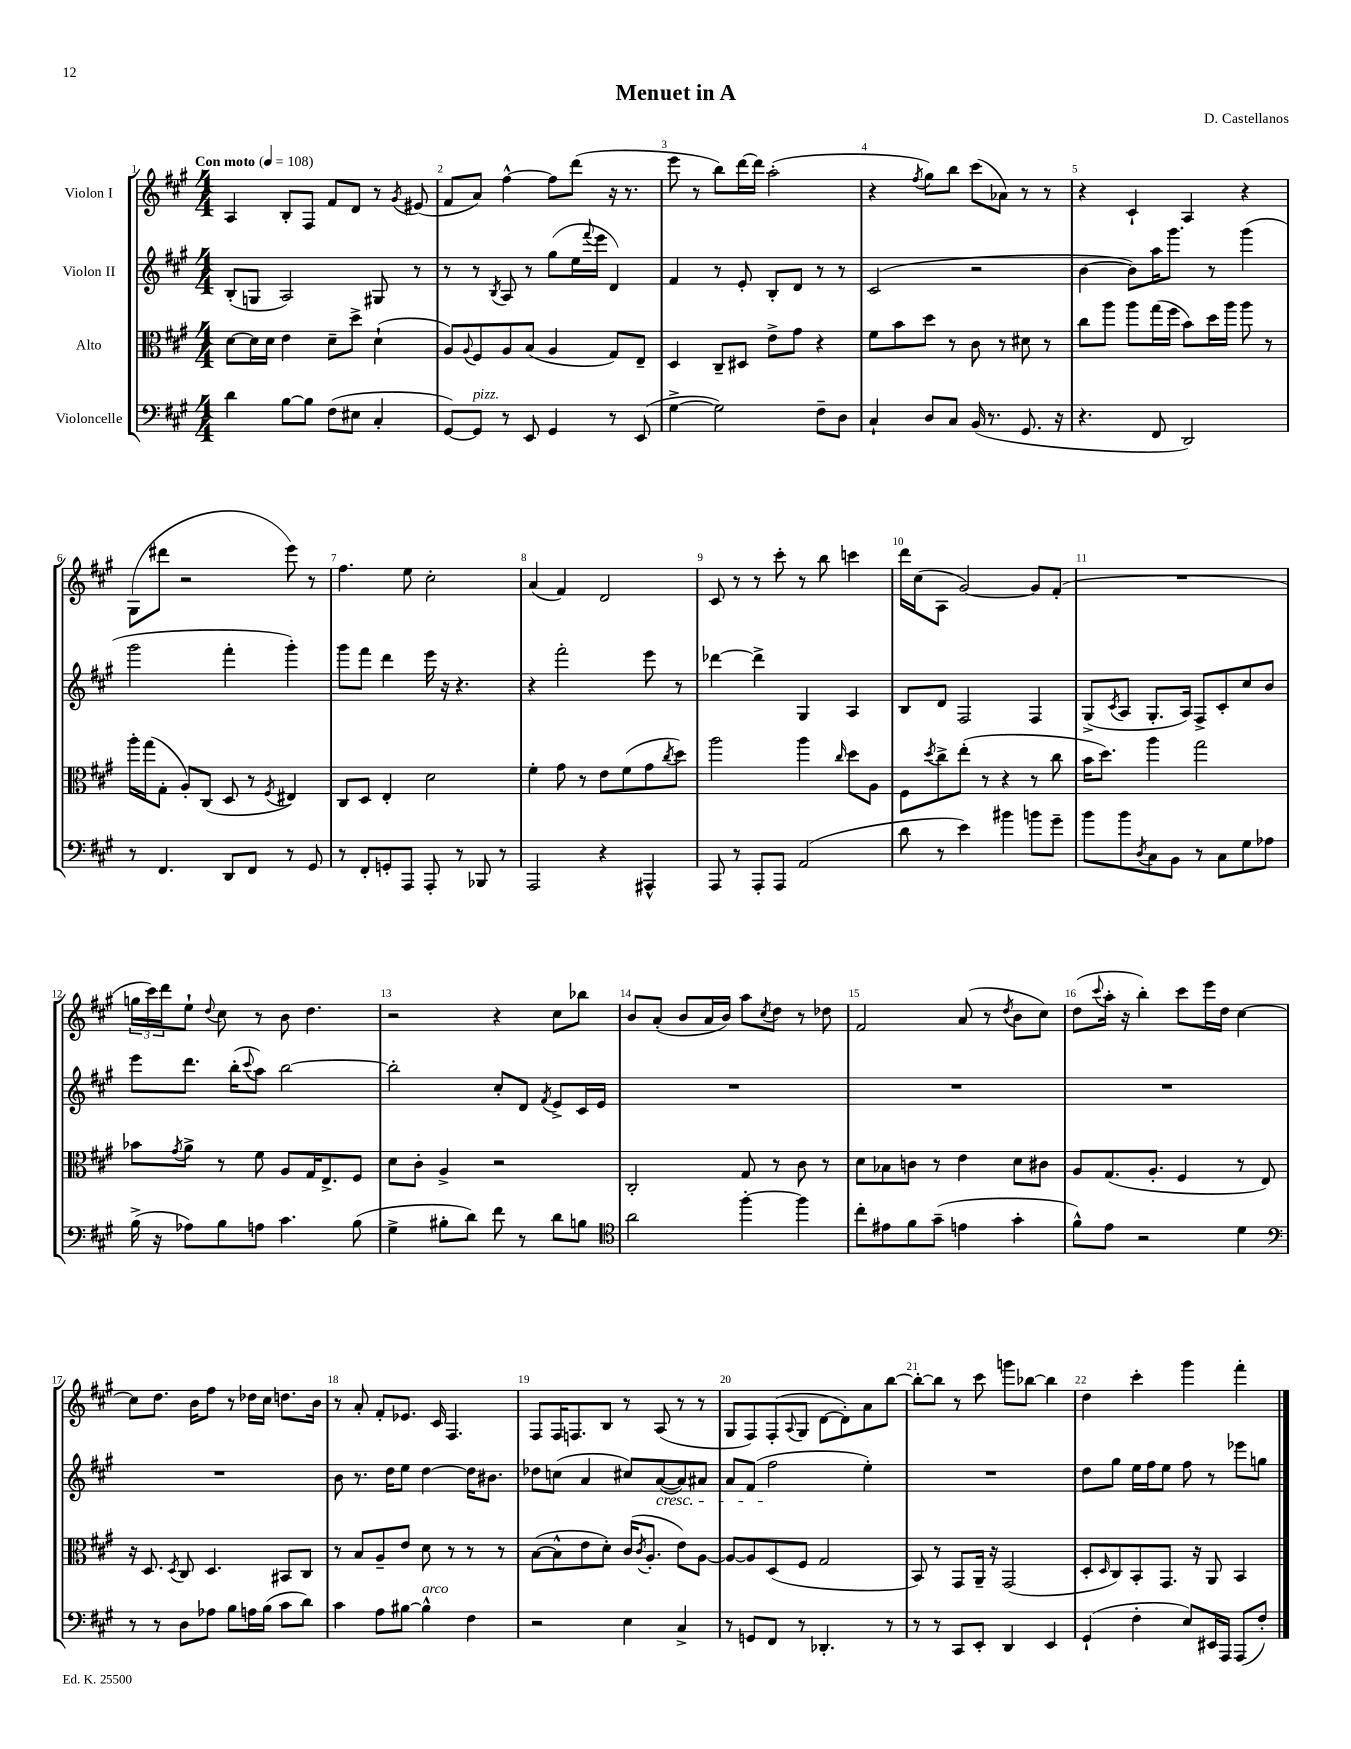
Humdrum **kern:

**kern	**kern	**kern	**kern
*staff4	*staff3	*staff2	*staff1
*clefF4	*clefC3	*clefG2	*clefG2
*k[f#c#g#]	*k[f#c#g#]	*k[f#c#g#]	*k[f#c#g#]
*M4/4	*M4/4	*M4/4	*M4/4
*MM108	*MM108	*MM108	*MM108
4d	[8d	(8B'	4A
.	16d]	8G	.
.	16d	.	.
[8B	4e	2A)	8B'
8B]	.	.	8F#
(8F#	8d~	.	8f#
8E#	8dd^	.	8d
4C#'	(4d`	8G#	8r
.	.	.	8qg#
.	.	8r	(8e#
=	=	=	=
[8GG#)	8A)	8r	8f#
.	8qqA	.	.
8GG#]	8F#	8r	8a)
.	.	8qB	.
8r	8A	8A	[4ff#^^
8EE	(8B	8r	.
4GG#	4A	(8gg#	8ff#]
.	.	16ee	(8ddd
.	.	8qqfff#	.
.	.	16eee	.
8r	8G#)	4d)	16r
.	.	.	8.r
(8EE	8E~	.	.
=	=	=	=
[4G#^	4D	4f#	8eee
.	.	.	8r
2G#])	8C#~	8r	8bb)
.	8D#	8e'	[16ddd
.	.	.	16ddd]
.	8e^	8B'	(2aa'
.	8g#	8d	.
8F#~	4r	8r	.
8D	.	8r	.
=	=	=	=
4C#`	8f#	(2c#	4r
.	8b	.	.
.	.	.	8qff#
8D	8dd	.	8gg#)
8C#	8r	.	8bb
(16BB	8c#	2r	(8ccc#
8.r	.	.	.
.	8r	.	8a-)
8.GG#	8d#	.	8r
.	8r	.	8r
16r	.	.	.
=	=	=	=
4.r	8cc#	[4b	4r
.	8aa	.	.
.	8aa	8b])	4c#`
8FF#	(16gg#	16aa	.
.	16ff#	8.ggg#	.
2DD)	8b)	.	4A
.	16dd	8r	.
.	16aa	.	.
.	8aa	(4ggg#	4r
.	8r	.	.
=	=	=	=
8r	16aa'	2ggg#	(8G#
.	(16gg#	.	.
4.FF#	8G#'	.	8ddd#
.	8A')	.	2r
.	(8C#	.	.
8DD	8D	4fff#'	.
8FF#	8r	.	.
.	8qF#	.	.
8r	4E#)	4ggg#')	8eee)
8GG#	.	.	8r
=	=	=	=
8r	8C#	8ggg#	4.ff#
8FF#'	8D	8fff#	.
8GG'	4E'	4ddd	.
8AAA	.	.	8ee
8AAA'	2d	16eee	2cc#'
.	.	16r	.
8r	.	4.r	.
8BBB-	.	.	.
8r	.	.	.
=	=	=	=
2AAA	4f#'	4r	(4a
.	8g#	2fff#'	4f#)
.	8r	.	.
4r	8e	.	2d
.	(8f#	.	.
4AAA#^^	8g#	8eee	.
.	8qcc#	.	.
.	8dd)	8r	.
=	=	=	=
8AAA	2aa	[4ddd-	8c#
8r	.	.	8r
8AAA'	.	4ddd-^]	8r
8AAA	.	.	8ccc#'
(2AA	4aa	4G#	8r
.	.	.	8bb
.	16qqcc#	.	.
.	8dd	4A	4ccc
.	8A	.	.
=	=	=	=
8d	8F#	8B	16ddd
.	.	.	(16cc#
.	8qdd	.	.
8r	8cc#^	8d	8A
4e)	(8ee'	2F#	[2g#)
.	8r	.	.
4b#	4r	.	.
8b	8r	4F#	8g#]
8g#~	8cc#	.	(8f#'
=	=	=	=
8b	16b	(8G#^	1r
.	8.dd)	.	.
.	.	8qc#	.
8b	.	8A	.
8qD	.	.	.
8C#	4aa	8.G#'	.
8BB	.	.	.
.	.	16A)	.
8r	2gg#	8F#^	.
8C#	.	8c#'	.
8G#	.	8cc#	.
8A-	.	8b	.
=	=	=	=
(16B^	8b-	8eee	24gg
.	.	.	24ccc#)
16r	.	.	.
.	.	.	24ddd
.	8qg#	.	.
8A-)	8a^	8.ddd	8ee`
.	.	.	8qqdd
8B	8r	.	8cc#
.	.	(16bb'	.
.	.	8qqccc#	.
8A	8f#	8aa)	8r
4.c#	8A	[2bb	8b
.	16G#	.	4.dd
.	8.E^	.	.
(8B	8F#	.	.
=	=	=	=
4G#^	8d	2bb']	2r
.	8c#'	.	.
8B#'	4A^	.	.
8d)	.	.	.
8f#	2r	8cc#'	4r
8r	.	8d	.
.	.	8qf#	.
8d	.	8e^	8cc#
8B	.	16c#	8bb-
.	.	16e	.
=	=	=	=
*clefC4	*	*	*
2a	2C#'	1r	8b
.	.	.	(8a'
.	.	.	8b
.	.	.	16a
.	.	.	16b)
[4ff#'	8G#	.	8aa
.	.	.	8qcc#
.	8r	.	8dd
4ff#]	8c#	.	8r
.	8r	.	8dd-
=	=	=	=
8cc#'	8d	1r	2f#
8e#	8B-	.	.
8f#	8c	.	.
(8g#~	8r	.	.
4e	4e	.	(8a
.	.	.	8r
.	.	.	8qdd
4g#'	8d	.	8b
.	8c#	.	8cc#)
=	=	=	=
8f#^^)	8A	1r	(8dd
.	.	.	8qqccc#
8e	(8.G#	.	16aa'
.	.	.	16r
2r	.	.	4bb')
.	8.A'	.	.
.	4F#	.	8ccc#
.	.	.	16eee
.	.	.	16dd
4d	8r	.	[4cc#
.	8E)	.	.
=	=	=	=
*clefF4	*	*	*
8r	16r	1r	8cc#]
.	8.D	.	.
8r	.	.	8.dd
.	8qD	.	.
8D	8C#	.	.
.	.	.	16b
8A-	4.D	.	8ff#
8B	.	.	8r
16A	.	.	16dd-
(16B	.	.	16cc#
8c#	8BB#	.	8.dd
8d)	8C#	.	.
.	.	.	16b
=	=	=	=
4c#	8r	8b	8r
.	8B	8.r	8a'
8A	8A~	.	8f#'
.	.	16dd	.
[8B#	8e	8ee	8.e-
4B#^^]	8d	[4dd	.
.	.	.	16c#
.	8r	.	4.F#
4F#	8r	16dd]	.
.	.	8.b#	.
.	8r	.	.
=	=	=	=
2r	([8B	8dd-	8F#
.	8B^^]	(8cc	16F#
.	.	.	8.F
.	8e	4a	.
.	8d')	.	8B
4E	(16c#	8cc#)	8r
.	8qc#	.	.
.	8.A'	.	.
.	.	([8a	(8A
4C#^	8e)	8a])	8r
.	[8A	8a#	8r
=	=	=	=
8r	8A_	8a	8G#
8GG	8A]	(8f#	8F#)
8FF#	(8D	2ff#	(8F#'
.	.	.	8qqA
8r	8F#	.	8G#
4.DD-'	2G#	.	[8d
.	.	.	8d'])
.	.	4ee')	8a
8r	.	.	[8bb
=	=	=	=
8r	8BB)	1r	8bb'_
8r	8r	.	8bb]
8CC#	8GG#	.	8r
8EE'	16AA~	.	8ccc#
.	16r	.	.
4DD	(2GG#	.	8ggg
.	.	.	[8bb-
4EE	.	.	4bb-]
=	=	=	=
(4GG#`	8D'	8dd	4dd
.	16qqD	.	.
.	8C#)	8gg#	.
4F#'	8BB'	16ee	4ccc#'
.	.	16ff#	.
.	8.GG#	8ee	.
8E)	.	8ff#	4ggg#
.	16r	.	.
16EE#	8AA	8r	.
16AAA	.	.	.
(8AAA	4BB	8eee-	4fff#'
8F#')	.	8gg	.
==	==	==	==
*-	*-	*-	*-
